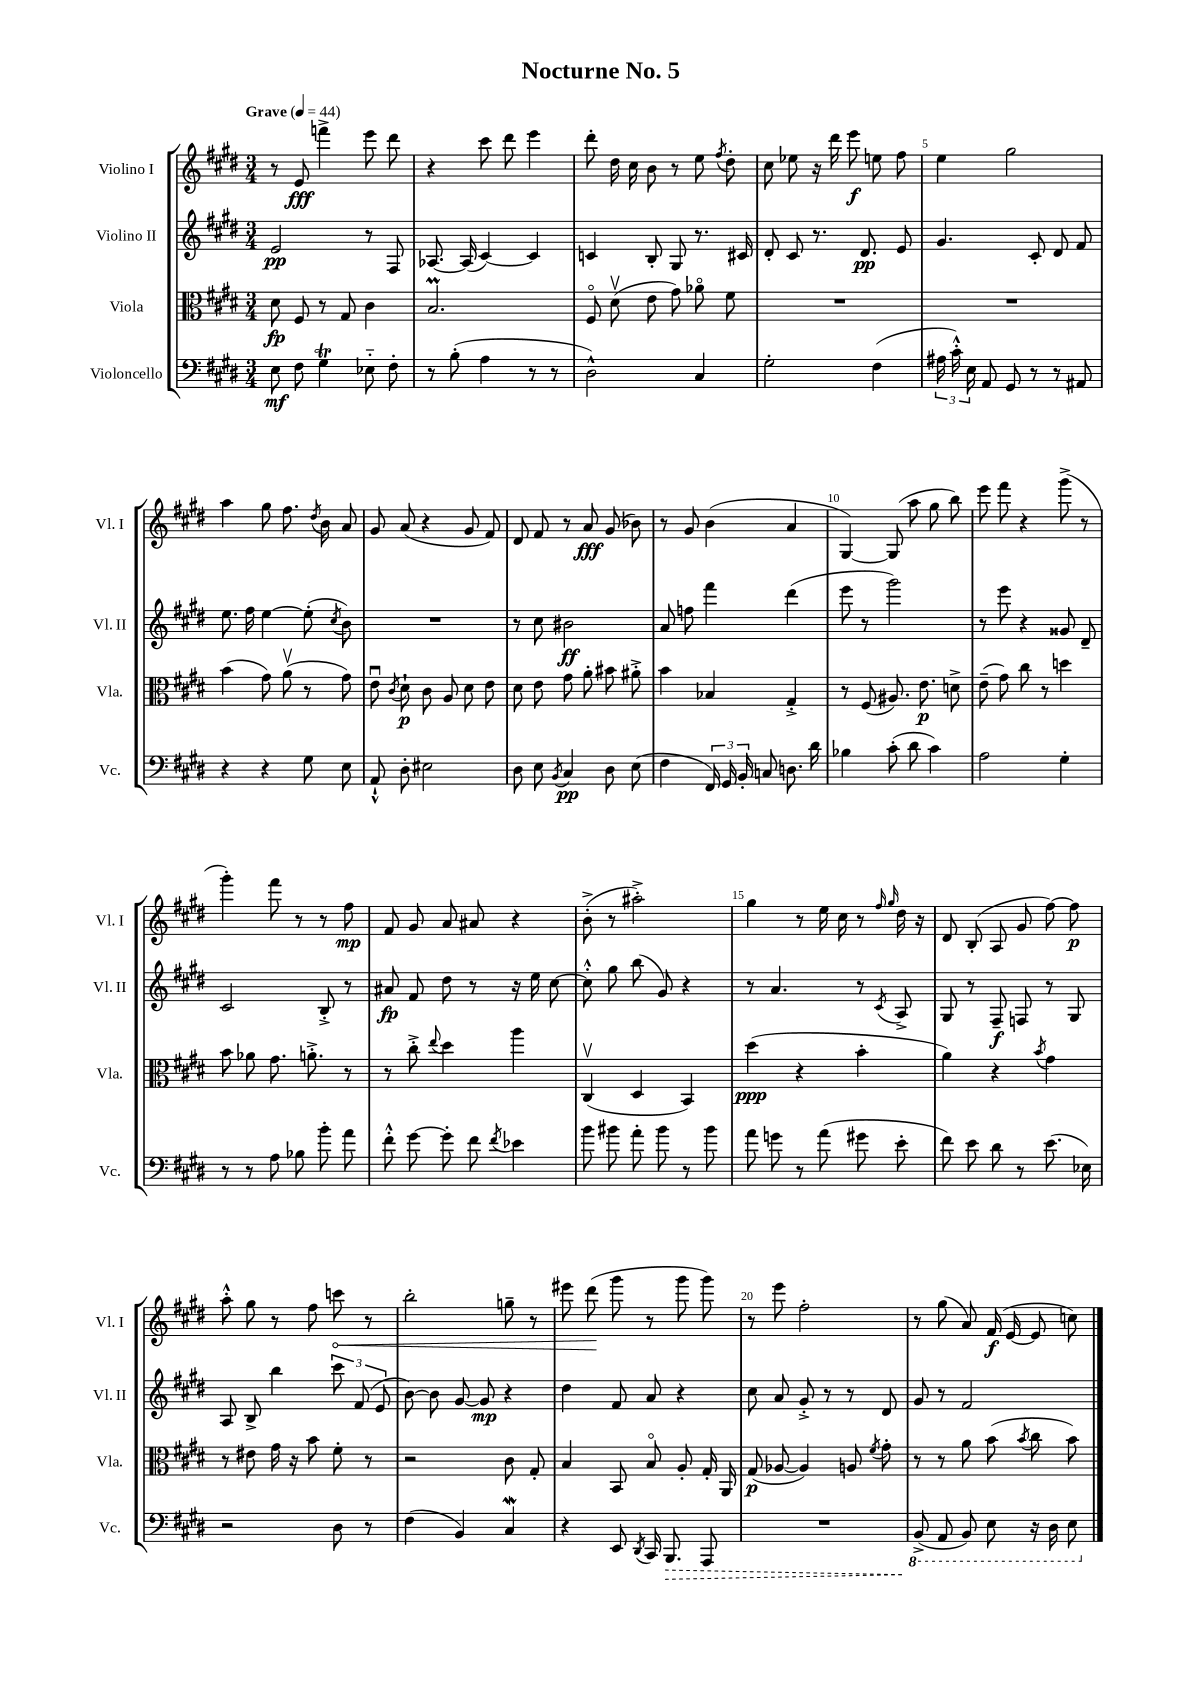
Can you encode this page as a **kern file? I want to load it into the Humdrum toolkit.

**kern	**kern	**kern	**kern
*staff4	*staff3	*staff2	*staff1
*clefF4	*clefC3	*clefG2	*clefG2
*k[f#c#g#d#]	*k[f#c#g#d#]	*k[f#c#g#d#]	*k[f#c#g#d#]
*M3/4	*M3/4	*M3/4	*M3/4
*MM44	*MM44	*MM44	*MM44
8E	8d#	2e	8r
8F#	8F#	.	8e
4G#	8r	.	4fff^
.	8G#	.	.
8E-'~	4c#	8r	8eee
8F#'	.	8F#	8ddd#
=	=	=	=
8r	2.B	[8.A-	4r
(8B'	.	.	.
.	.	(16A-]	.
4A	.	[4c#)	8ccc#
.	.	.	8ddd#
8r	.	4c#]	4eee
8r	.	.	.
=	=	=	=
2D#^^)	8F#o	4c	8ddd#'
.	(8d#v	.	16dd#
.	.	.	16cc#
.	8e	8B'	8b
.	8g#)	8G#	8r
4C#	8a-o	8.r	8ee
.	.	.	8qff#
.	8f#	.	8dd#'
.	.	16c#	.
=	=	=	=
2G#'	2.r	8d#'	8cc#
.	.	8c#	8ee-
.	.	8.r	16r
.	.	.	16ddd#
.	.	.	8eee
.	.	8.d#	.
(4F#	.	.	8ee
.	.	8e	8ff#
=	=	=	=
24A#	2.r	4.g#	4ee
24c#'^^)	.	.	.
24E	.	.	.
8AA	.	.	.
8GG#	.	.	2gg#
8r	.	8c#'	.
8r	.	8d#	.
8AA#	.	8f#	.
=	=	=	=
4r	(4b	8.ee	4aa
.	.	16ff#	.
4r	8g#)	[4ee	8gg#
.	(8av	.	8.ff#
8G#	8r	(8ee']	.
.	.	.	8qdd#
.	.	.	16b
.	.	8qcc#	.
8E	8g#)	8b)	8a
=	=	=	=
8AA`^^	8eu	2.r	8g#
.	8qc#	.	.
8D#'	8d#`	.	(8a
2E#	8c#	.	4r
.	8A	.	.
.	8d#	.	8g#
.	8e	.	8f#)
=	=	=	=
8D#	8d#	8r	8d#
8E	8e	8cc#	8f#
8qBB	.	.	.
4C#	8g#	2b#	8r
.	8a'	.	8a
8D#	8b#	.	(8g#
(8E	8a#'^	.	8b-)
=	=	=	=
4F#	4b	8a	8r
.	.	8ff	8g#
24FF#)	4B-	4fff#	(4b
24GG#	.	.	.
24BB'	.	.	.
8C	.	.	.
8.D	4G#'^	(4ddd#	4a
16d#	.	.	.
=	=	=	=
4B-	8r	8eee	[4G#)
.	(8F#	8r	.
(8c#'	8.A#)	2ggg#)	(8G#]
8d#	.	.	8aa
.	8.e	.	.
4c#)	.	.	8gg#
.	8d^	.	8bb)
=	=	=	=
2A	(8e~	8r	8eee
.	8g#)	8eee	8fff#
.	8cc#	4r	4r
.	8r	.	.
4G#'	4dd	8g##	(8ggg#^
.	.	8d#~	8r
=	=	=	=
8r	8b	2c#	4ggg#')
8r	8a-	.	.
8A	8.g#	.	8fff#
8B-	.	.	8r
.	8.a'^	.	.
8b'	.	8B'^	8r
8a	8r	8r	8ff#
=	=	=	=
8f#'^^	8r	8a#	8f#
[8g#	8cc#'^	8f#	8g#
.	8qqee	.	.
8g#']	4dd#	8dd#	8a
8f#	.	8r	8a#
8qf#	.	.	.
4e-	4aa	16r	4r
.	.	16ee	.
.	.	[8cc#	.
=	=	=	=
8b	(4C#v	8cc#'^^]	(8b'^
8b#	.	8gg#	8r
8a'	4D#	(8bb	2aa#'^)
8b#	.	8g#)	.
8r	4BB)	4r	.
8b#	.	.	.
=	=	=	=
8a	(4dd#	8r	4gg#
8g	.	4.a	.
8r	4r	.	8r
(8a	.	.	16ee
.	.	.	16cc#
8g#	4b'	8r	8r
.	.	.	16qqff#
.	.	8qc#	16qqgg#
8e'	.	8A^	16dd#
.	.	.	16r
=	=	=	=
8f#)	4a)	8G#	8d#
8e	.	8r	(8B'
8d#	4r	8F#~	8A
8r	.	8F	8g#
.	8qb	.	.
(8.e	4g#	8r	[8ff#)
.	.	8G#	8ff#]
16E-)	.	.	.
=	=	=	=
2r	8r	8A	8aa'^^
.	8e#	8B^	8gg#
.	16g#	4bb	8r
.	16r	.	.
.	8b	.	8ff#
8D#	8f#'	12ccc#	8ccc
.	.	(12f#	.
8r	8r	.	8r
.	.	12e	.
=	=	=	=
(4F#	2r	[8b)	2bb'
.	.	8b]	.
4BB)	.	[8g#	.
.	.	8g#]	.
4C#	8c#	4r	8gg~
.	8G#'	.	8r
=	=	=	=
4r	4B	4dd#	8eee#
.	.	.	(8ddd#
8EE	8BB	8f#	8ggg#
8qDD#	.	.	.
16CC#	8Bo	8a	8r
8.BBB	.	.	.
.	8A'	4r	8ggg#
8AAA	16G#'	.	8ggg#)
.	16AA	.	.
=	=	=	=
2.r	(8G#	8cc#	8r
.	[8A-	8a	8eee
.	4A-])	8g#'^	2ff#'
.	.	8r	.
.	8A	8r	.
.	8qf#	.	.
.	8g#'	8d#	.
=	=	=	=
(8BBB^	8r	8g#	8r
8AAA	8r	8r	(8gg#
8BBB)	8a	2f#	8a)
8EE	(8b	.	(16f#
.	.	.	[16e
.	8qb	.	.
16r	8cc#	.	8e]
16DD#	.	.	.
8EE	8b)	.	8cc)
==	==	==	==
*-	*-	*-	*-
